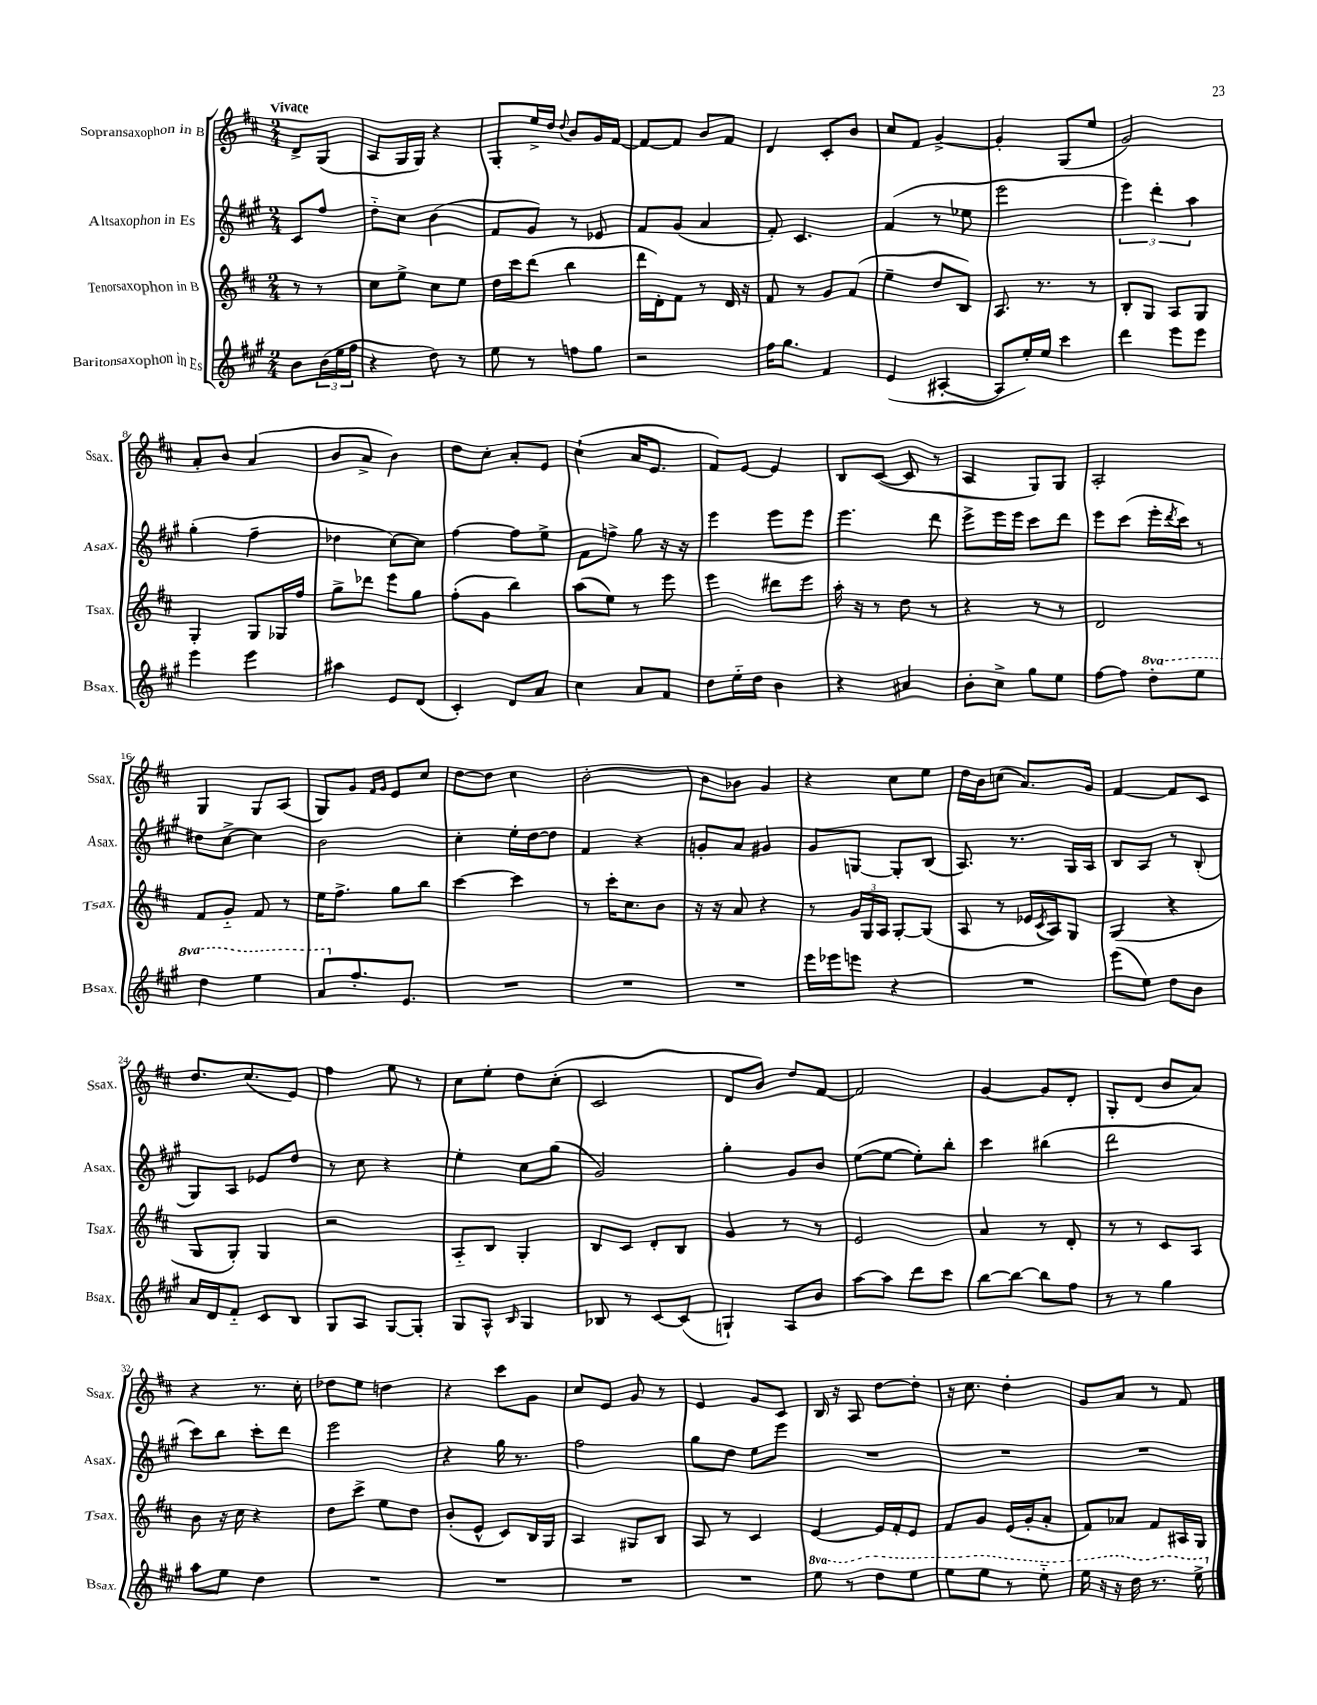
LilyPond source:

<<
\new StaffGroup <<
\new Staff = "s0" \with { instrumentName = "Sopransaxophon in B" shortInstrumentName = "Ssax." } {
    \clef treble \key d \major \numericTimeSignature \time 2/4 \partial 4 \tempo "Vivace"
    d'8-> g8( |
    a8 g16 g16) r4 |
    g8-. e''16-> d''16 \appoggiatura { d''8 } b'8 g'16 fis'16~ |
    fis'8~ fis'8 b'8 fis'8 |
    d'4 cis'8-. b'8 |
    cis''8 fis'8 g'4~-> |
    g'4-. g8( e''8 |
    g'2) |
    a'8-. b'8 a'4( |
    b'8 a'8-> b'4) |
    d''8 cis''8-. a'8-. e'8 |
    cis''4-!( a'16 e'8. |
    fis'8) e'8~ e'4 |
    b8 cis'8~( cis'8 r8 |
    a4 g8) g8 |
    a2-. |
    g4 g8 a8( |
    g8) g'8 \grace { fis'16 g'16 } e'8 cis''8 |
    d''8~ d''8 cis''4 |
    b'2~-. |
    b'8 bes'8 g'4 |
    r4 cis''8 e''8 |
    d''16 b'16 c''8( a'8.) g'16 |
    fis'4~ fis'8 cis'8 |
    d''8. cis''8.( e'8) |
    fis''4 e''8 r8 |
    cis''8 e''8-. d''8 cis''8-.( |
    cis'2 |
    d'8 b'8) d''8 fis'8~ |
    fis'2 |
    g'4~ g'8 d'8-. |
    g8-. d'8( b'8 a'8) |
    r4 r8. cis''16-. |
    des''8 e''8 d''4 |
    r4 cis'''8 g'8 |
    cis''8 e'8 g'8 r8 |
    e'4 g'8 cis'8 |
    b16 r16 a8 d''8~ d''8-. |
    r16 cis''8. d''4-. |
    g'8 a'8 r8 fis'8 \bar "|." |
}
\new Staff = "s1" \with { instrumentName = "Altsaxophon in Es" shortInstrumentName = "Asax." } {
    \clef treble \key a \major \numericTimeSignature \time 2/4 \partial 4
    cis'8 fis''8 |
    d''8-_ cis''8 b'4( |
    fis'8 gis'8) r8 ees'8 |
    fis'8 gis'8( a'4 |
    fis'8-.) cis'4. |
    fis'4( r8 ees''8 |
    e'''2 |
    \tuplet 3/2 { e'''4) d'''4-. a''4 } |
    gis''4-.( fis''4-- |
    des''4 cis''8~) cis''8 |
    fis''4~ fis''8 e''8-> |
    fis'8 f''8-> gis''8 r16 r16 |
    e'''4 e'''8 e'''8 |
    e'''4. d'''8 |
    e'''8-> e'''16 e'''16 cis'''8 d'''8 |
    e'''8 cis'''8( e'''16-. \acciaccatura { d'''8 } cis'''16) r8 |
    dis''8 cis''8~-> cis''4 |
    b'2 |
    cis''4-. e''16-. d''16~ d''8 |
    fis'4 r4 |
    g'8-. a'8 gis'4 |
    gis'8 g8~ g8-. b8( |
    a8.) r8. gis16 a16 |
    b8 a8 r8 b8-.( |
    gis8) a8 ees'8 d''8 |
    r8 cis''8 r4 |
    e''4-. cis''8 gis''8( |
    gis'2) |
    gis''4-. gis'8 b'8 |
    e''8~( e''8~ e''8-.) b''8-. |
    cis'''4 bis''4( |
    d'''2 |
    cis'''8) b''8 cis'''8-. d'''8 |
    e'''2 |
    r4 gis''16 r8. |
    fis''2 |
    gis''8 d''8 e''8 e'''8 |
    R2 |
    R2 |
    R2 \bar "|." |
}
\new Staff = "s2" \with { instrumentName = "Tenorsaxophon in B" shortInstrumentName = "Tsax." } {
    \clef treble \key d \major \numericTimeSignature \time 2/4 \partial 4
    r8 r8 |
    cis''8 e''8-> cis''8 e''8 |
    d''16 cis'''16 d'''8( b''4 |
    d'''16 d'16-.) fis'8 r8 d'16 r16 |
    fis'8 r8 g'8 fis'8( |
    e''4-- d''8 b8) |
    a8. r8. r8 |
    b8-. g8 a8 g8 |
    g4-. g8 ges16 fis''16 |
    g''8-> des'''8 e'''8 g''8 |
    fis''8-.( g'8 b''4) |
    a''8( e''8) r8 e'''8 |
    e'''4 dis'''8 e'''8 |
    a''16-. r16 r8 d''8 r8 |
    r4 r8 r8 |
    d'2 |
    fis'8 g'8-_ fis'8 r8 |
    e''16 fis''8.-> g''8 b''8 |
    cis'''4~ cis'''4 |
    r8 cis'''16-. cis''8. b'8 |
    r16 r16 a'8 r4 |
    r8 \tuplet 3/2 { g'16 g16 a16 } g8~-. g8( |
    a8 r8 ees'16 \acciaccatura { cis'8 } a16) g8 |
    g4( r4 |
    g8 g8-.) g4 |
    r2 |
    a8-_ b8 g4-. |
    b8 cis'8 d'8-. b8 |
    g'4 r8 r8 |
    e'2 |
    a'4 r8 d'8-. |
    r8 r8 cis'8 a8 |
    b'8 r16 cis''16 r4 |
    d''8 cis'''8-> e''8 d''8 |
    b'8-.( e'8-^ cis'8) b16 g16 |
    a4 gis8 b8 |
    a8 r8 cis'4 |
    e'4~ e'16 fis'16-. e'8 |
    fis'8 g'8 e'16( g'16-. a'8-. |
    fis'8) aes'8 fis'8 ais16 g16 \bar "|." |
}
\new Staff = "s3" \with { instrumentName = "Baritonsaxophon in Es" shortInstrumentName = "Bsax." } {
    \clef treble \key a \major \numericTimeSignature \time 2/4 \set Staff.ottavationMarkups = #ottavation-simple-ordinals \partial 4
    b'8 \tuplet 3/2 { b'16( e''16 fis''16 } |
    r4 d''8) r8 |
    e''8 r8 f''8 gis''8 |
    r2 |
    fis''16 gis''8. fis'4 |
    e'4( ais4~-. |
    ais8 e''16-.) e''16 cis'''4 |
    d'''4 e'''8 e'''8 |
    e'''4 e'''4 |
    ais''4 e'8 d'8( |
    cis'4-.) d'8 a'8 |
    cis''4 a'8 fis'8 |
    d''8 e''16-_ d''16 b'4 |
    r4 ais'4 |
    b'8-. cis''8-> gis''8 e''8 |
    fis''8~ fis''8 \ottava #1 d'''8-. e'''8 |
    d'''4 e'''4 |
    a''8 \ottava #0 fis''8.-. e'8. |
    R2 |
    R2 |
    R2 |
    e'''16 ees'''16 e'''8 r4 |
    R2 |
    e'''8( e''8) d''8 b'8 |
    a'16 d'16 fis'8-_ cis'8 b8 |
    gis8 a8 gis8~ gis8-. |
    gis8 a8-^ \grace { b16 } gis4 |
    bes8 r8 cis'8~ cis'8( |
    g4-!) a8 b'8 |
    a''8~ a''8 d'''8 cis'''8 |
    b''8~ b''8~ b''8 fis''8 |
    r8 r8 gis''4 |
    a''8 e''8 d''4 |
    R2 |
    R2 |
    R2 |
    R2 |
    \ottava #1 e'''8 r8 d'''8 e'''8 |
    e'''8 e'''8 r8 e'''8-_ |
    e'''16 r16 r16 d'''16 r8. e'''16-> \ottava #0 \bar "|." |
}
>>
>>
